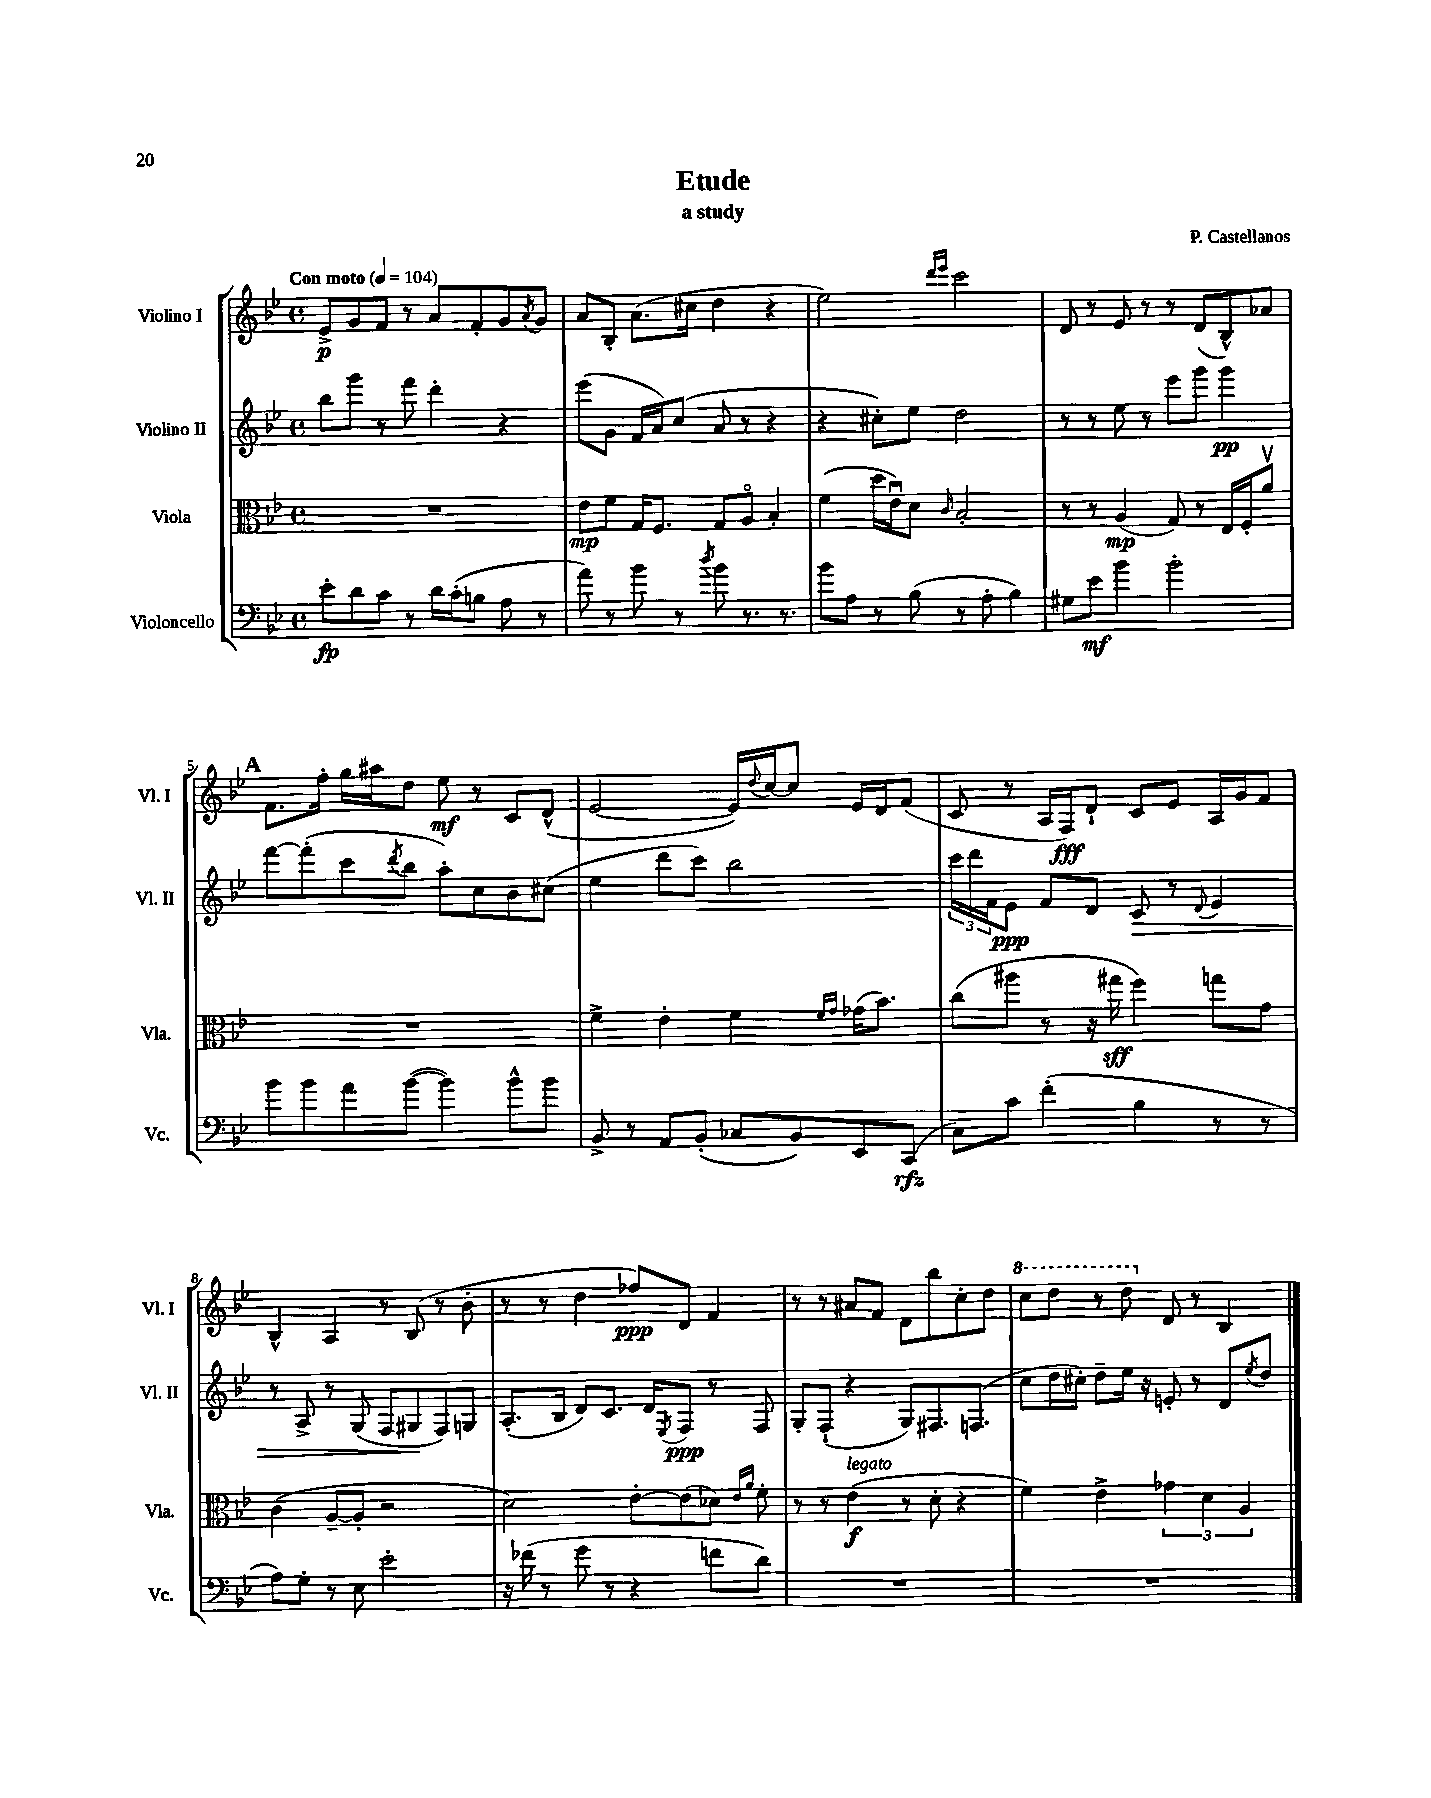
\header { title = "Etude" composer = "P. Castellanos" subtitle = "a study" }
<<
\new StaffGroup <<
\new Staff = "s0" \with { instrumentName = "Violino I" shortInstrumentName = "Vl. I" } {
    \clef treble \key bes \major \defaultTimeSignature \time 4/4 \tempo "Con moto" 4 = 104
    ees'8->\p g'8 f'8 r8 a'8 f'8-. g'8 \acciaccatura { a'8 } g'8 |
    a'8 bes8-. a'8.( cis''16 d''4 r4 |
    ees''2) \grace { d'''16 ees'''16 } c'''2 |
    d'8 r8 ees'8 r8 r8 d'8( bes8-^) aes'8 |
    \mark \markup { \bold "A" } f'8. f''16-. g''16 ais''16 d''8 ees''8\mf r8 c'8 d'8-^( |
    ees'2~ ees'16) \appoggiatura { d''8 } c''16~ c''8 ees'16 d'16 f'8( |
    c'8 r8 a16 f16\fff) d'8-! c'8 ees'8 a16 g'16 f'8 |
    bes4-^ a4 r8 bes8( r8 bes'8-. |
    r8 r8 d''4 fes''8\ppp) d'8 f'4 |
    r8 r8 ais'8 f'8 d'8 bes''8 c''8-. d''8 |
    \ottava #1 c'''8 d'''8 r8 d'''8 \ottava #0 d'8 r8 bes4 \bar "|." |
}
\new Staff = "s1" \with { instrumentName = "Violino II" shortInstrumentName = "Vl. II" } {
    \clef treble \key bes \major \defaultTimeSignature \time 4/4
    bes''8 g'''8 r8 f'''8 d'''4-. r4 |
    ees'''8( g'8 f'16 a'16) c''8( a'8 r8 r4 |
    r4 cis''8-.) ees''8 d''2 |
    r8 r8 ees''8 r8 ees'''8 g'''8 g'''4\pp |
    \mark \markup { \bold "A" } f'''8~ f'''8-.( c'''8 \acciaccatura { d'''8 } bes''8 a''8-.) c''8 bes'8 cis''8( |
    ees''4 d'''8 c'''8) bes''2 |
    \tuplet 3/2 { c'''16 d'''16 f'16 } ees'8\ppp f'8 d'8 c'8\> r8 \appoggiatura { d'8 } ees'4 |
    r8 a8-> r8 g8( f8 gis8\! f8) g8 |
    a8.-.( bes16 d'8) c'8. d'16 \acciaccatura { ees8 } f8\ppp r8 f8 |
    g8-. f8-!( r4 g8) fis8. f8.( |
    c''8 d''16 cis''16-.) d''8-- ees''16 r16 e'8-. r8 d'8 \acciaccatura { ees''8 } d''8 \bar "|." |
}
\new Staff = "s2" \with { instrumentName = "Viola" shortInstrumentName = "Vla." } {
    \clef alto \key bes \major \defaultTimeSignature \time 4/4
    R1 |
    ees'8\mp f'8 g16 f8. g8 a8\flageolet bes4-. |
    f'4( d''16 ees'16\downbow) d'8 \grace { c'16 } bes2-. |
    r8 r8 a4\mp( g8) r8 ees16 f16-. a'8\upbow |
    \mark \markup { \bold "A" } R1 |
    f'4-> ees'4-. f'4 \grace { f'16 g'16 } ges'16( bes'8.) |
    c''8( ais''8 r8 r16 gis''16\sff f''4) g''8 g'8 |
    c'4( a8~-- a8-. r2 |
    d'2) ees'8~-. ees'8( des'8) \grace { ees'16 a'16 } f'8-. |
    r8 r8 ees'4\f^\markup { \italic "legato" }( r8 d'8-. r4 |
    f'4) ees'4-> \tuplet 3/2 { ges'4 d'4 a4 } \bar "|." |
}
\new Staff = "s3" \with { instrumentName = "Violoncello" shortInstrumentName = "Vc." } {
    \clef bass \key bes \major \defaultTimeSignature \time 4/4
    ees'8-.\fp d'8 c'8 r8 d'16 c'16-.( b8 a8 r8 |
    a'8) r8 bes'8 r8 \acciaccatura { d''8 } bes'8 r8. r8. |
    bes'8 a8 r8 bes8( r8 a8-. bes4) |
    gis8 ees'8\mf bes'4 bes'2-. |
    \mark \markup { \bold "A" } bes'8 bes'8 a'8 bes'8~( bes'4) bes'8-^ bes'8 |
    bes,8-> r8 a,8 bes,8-.( ces8 bes,8) ees,8 c,8\rfz( |
    c8) c'8 f'4-.( bes4 r8 r8 |
    a8) g8-. r8 ees8 ees'2-. |
    r16 fes'16( r8 g'8 r8 r4 f'8 d'8) |
    R1 |
    R1 \bar "|." |
}
>>
>>
